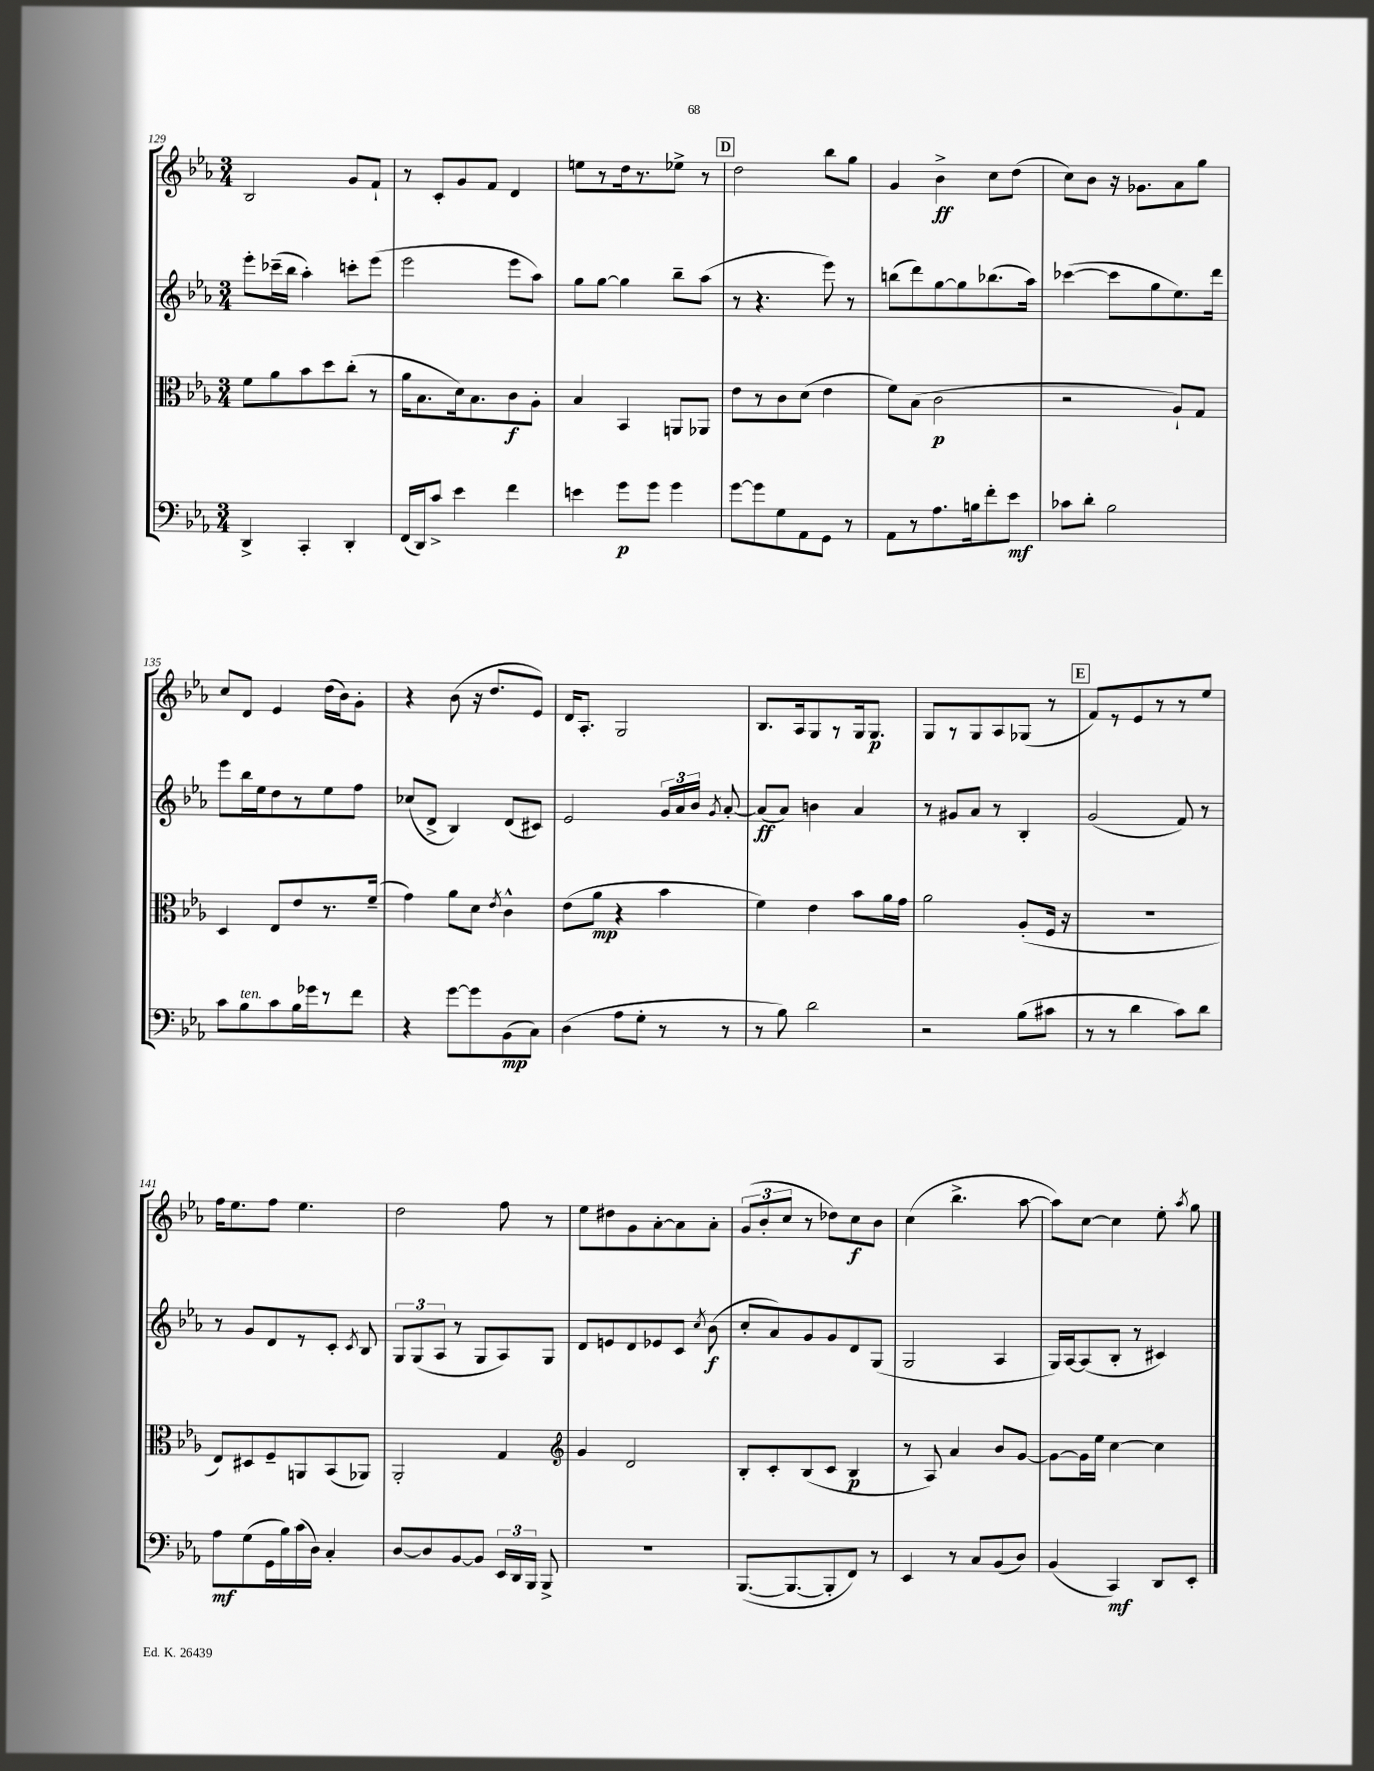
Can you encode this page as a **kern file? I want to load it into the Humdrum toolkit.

**kern	**kern	**kern	**kern
*staff4	*staff3	*staff2	*staff1
*clefF4	*clefC3	*clefG2	*clefG2
*k[b-e-a-]	*k[b-e-a-]	*k[b-e-a-]	*k[b-e-a-]
*M3/4	*M3/4	*M3/4	*M3/4
4DD^	8f	8eee-'	2B-
.	8a-	(16ccc-~	.
.	.	16bb-	.
4CC'	8b-	4aa-')	.
.	8dd	.	.
4DD'	(8cc'	8ccc'	8g
.	8r	(8eee-	8f`
=	=	=	=
(16FF	16a-	2eee-	8r
16DD)	8.B-	.	.
8c^	.	.	8c'
4e-	16d)	.	8g
.	8.B-	.	.
.	.	.	8f
4f	8c	8eee-	4d
.	8A-'	8aa-)	.
=	=	=	=
4e	4B-	8gg	8ee
.	.	[8gg	8r
8g	4BB-	4gg]	16dd
.	.	.	8.r
8g	.	.	.
4g	8AA	8bb-~	8ee-^
.	8AA-	(8aa-	8r
=	=	=	=
[8g	8e-	8r	2dd
8g]	8r	4.r	.
8G	8c	.	.
8AA-	(8d	.	.
8GG	4e-	8eee-)	8bb-
8r	.	8r	8gg
=	=	=	=
8AA-	8f)	(8bb	4g
8r	(8B-	8ddd)	.
8.A-	2c	[8gg	4b-^
.	.	8gg]	.
16B	.	.	.
8f'	.	(8.bb-	8cc
8e-	.	.	(8dd
.	.	16aa-)	.
=	=	=	=
8c-	2r	([4ccc-	8cc)
8d'	.	.	8b-
2B-	.	8ccc-]	16r
.	.	.	8.g-
.	.	8gg	.
.	8A-`)	8.ee-)	8a-
.	8G	.	8gg
.	.	16ddd	.
=	=	=	=
8c	4D	8eee-	8cc
8B-	.	16bb-	8d
.	.	16ee-	.
8c	8E-	8dd	4e-
16B-	8e-	8r	.
16g-	.	.	.
8r	8.r	8ee-	(16dd
.	.	.	16b-)
8f	.	8ff	8g'
.	(16f~	.	.
=	=	=	=
4r	4g)	(8cc-	4r
.	.	8d^	.
[8g	8a-	4B-)	(8b-
8g]	8d	.	16r
.	.	.	8.dd
.	8qe-	.	.
(8BB-	4c^^	(8d	.
8C)	.	8c#)	8e-)
=	=	=	=
(4D	(8e-	2e-	16d
.	.	.	8.A-'
.	8a-	.	.
8A-	4r	.	2G
8G'	.	.	.
8r	4b-	24g	.
.	.	24a-	.
.	.	24b-	.
.	.	8qg	.
8r	.	[8a-'	.
=	=	=	=
8r	4f)	(8a-]	8.B-
8B-)	.	8a-)	.
.	.	.	16A-
2d	4e-	4b	8G
.	.	.	8r
.	8b-	4a-	16G
.	.	.	8.G
.	16a-	.	.
.	16g	.	.
=	=	=	=
2r	2a-	8r	8G
.	.	8g#	8r
.	.	8a-	8G
.	.	8r	8A-
(8B-	(8A-'	4B-'	(8G-
8c#	16F	.	8r
.	16r	.	.
=	=	=	=
8r	2.r	(2g	8f)
8r	.	.	8r
4d	.	.	8e-
.	.	.	8r
8c)	.	8f)	8r
8d	.	8r	8ee-
=	=	=	=
8A-	8E-)	8r	16ff
.	.	.	8.ee-
(8G	8D#	8g	.
16GG	8F~	8d	8ff
16B-)	.	.	.
(16c	8AA	8r	4.ee-
16D)	.	.	.
4C'	(8BB-	8c'	.
.	.	8qc	.
.	8AA-)	8B-	.
=	=	=	=
[8D	2AA-'	12G	2dd
.	.	(12G	.
8D]	.	.	.
.	.	12A-	.
[8BB-	.	8r	.
8BB-]	.	8G	.
24EE-	4G	8A-)	8ff
24DD	.	.	.
24BBB-	.	.	.
8BBB-^	.	8G	8r
=	=	=	=
*	*clefG2	*	*
2.r	4g	8d	8ee-
.	.	8e	8dd#
.	2d	8d	8g
.	.	8e-	[8a-'
.	.	8c	8a-]
.	.	8qcc	.
.	.	(8b-	8a-'
=	=	=	=
([8.BBB-	8B-'	8cc'	(12g
.	.	.	12b-'
.	8c'	8a-)	.
.	.	.	12cc
8.BBB-_	.	.	.
.	(8B-	8g	8r
8BBB-']	8c	8g	8dd-)
8FF)	4B-	8d	8cc
8r	.	(8G	8b-
=	=	=	=
4EE-	8r	2G	(4cc
.	8A-)	.	.
8r	4a-	.	4.bb-^
8C	.	.	.
(8BB-	8b-	4A-	.
8D)	[8g	.	[8aa-
=	=	=	=
(4BB-	8g_	16G)	8aa-])
.	.	[16A-	.
.	16g]	(8A-]	[8cc
.	16ee-	.	.
4CC)	[4cc	8B-'	4cc]
.	.	8r	.
8DD	4cc]	4c#)	8ee-'
.	.	.	8qaa-
8EE-'	.	.	8gg
==	==	==	==
*-	*-	*-	*-
